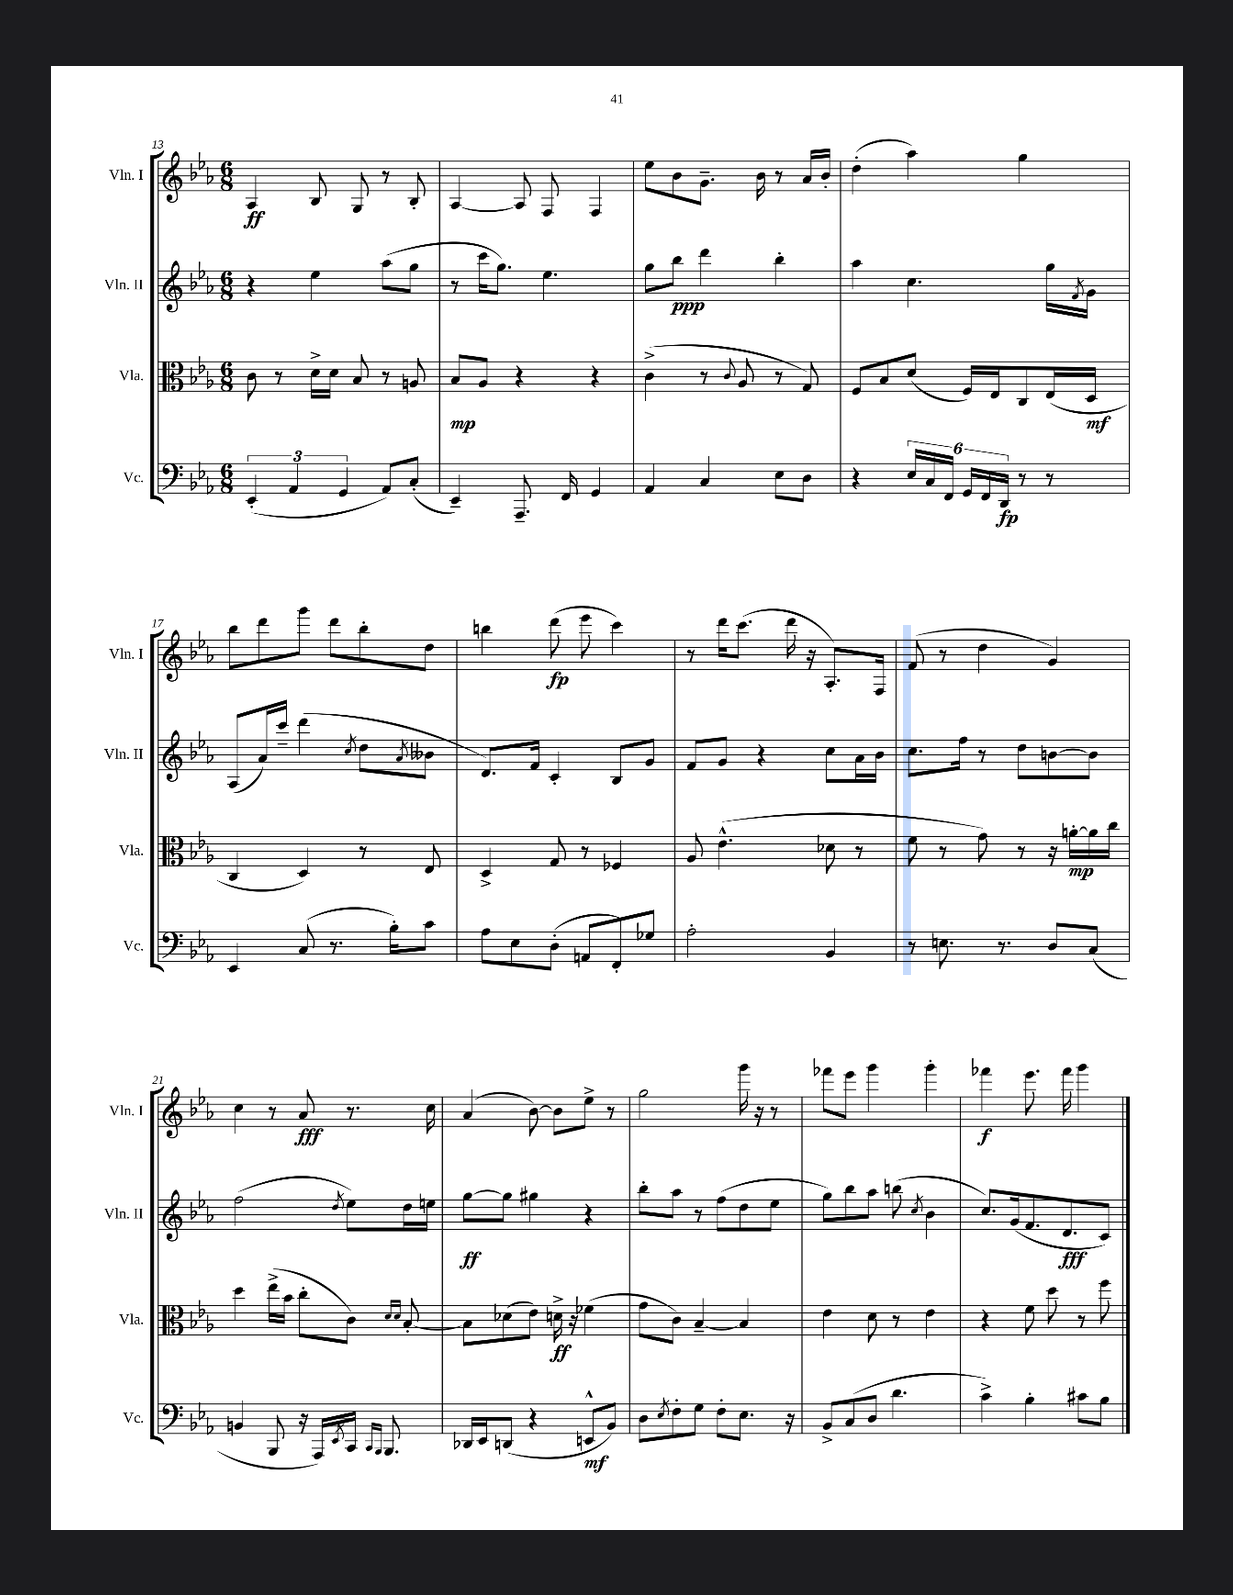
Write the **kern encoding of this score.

**kern	**kern	**kern	**kern
*staff4	*staff3	*staff2	*staff1
*clefF4	*clefC3	*clefG2	*clefG2
*k[b-e-a-]	*k[b-e-a-]	*k[b-e-a-]	*k[b-e-a-]
*M6/8	*M6/8	*M6/8	*M6/8
(6EE-'	8c	4r	4A-
.	8r	.	.
6AA-	.	.	.
.	16d^	4ee-	8B-
.	16d	.	.
6GG	.	.	.
.	8B-	.	8G
8AA-)	8r	(8aa-	8r
(8C'	8A	8gg	8B-'
=	=	=	=
4EE-~)	8B-	8r	[4A-
.	8A-	16ccc	.
.	.	8.gg)	.
8.AAA-~	4r	.	8A-]
.	.	4.ee-	8F
16FF	.	.	.
4GG	4r	.	4F
=	=	=	=
4AA-	(4c^	8gg	8ee-
.	.	8bb-	8b-
4C	8r	4ddd	8.g~
.	8qqc	.	.
.	8A-	.	.
.	.	.	16b-
8E-	8r	4bb-'	8r
8D	8G)	.	16a-
.	.	.	16b-'
=	=	=	=
4r	8F	4aa-	(4dd'
.	8B-	.	.
24E-	(8d	4.cc	4aa-)
24C	.	.	.
24FF	.	.	.
24GG	16F)	.	.
24FF	.	.	.
.	16E-	.	.
24DD	.	.	.
8r	8C	.	4gg
8r	(16E-	16gg	.
.	.	8qf	.
.	16D	16g	.
=	=	=	=
4EE-	4C	(8A-	8bb-
.	.	16a-)	8ddd
.	.	16ccc~	.
(8C	4D)	(4ddd	8ggg
8.r	.	.	8ddd
.	.	8qcc	.
.	8r	8dd	8bb-'
16B-')	.	.	.
.	.	8qa-	.
8c	8E-	8b--	8dd
=	=	=	=
8A-	4D^	8.d)	4bb
8E-	.	.	.
.	.	16f	.
(8D'	8G	4c'	(8ddd
8AA	8r	.	8eee-
8FF')	4F-	8B-	4ccc)
8G-	.	8g	.
=	=	=	=
2A-'	8A-	8f	8r
.	(4.e-^^	8g	16ddd
.	.	.	(8.ccc
.	.	4r	.
.	.	.	16ddd
.	.	.	16r
4BB-	8d-	8cc	8.A-')
.	8r	16a-	.
.	.	16b-	16F
=	=	=	=
8r	8f	8.cc	(8f
8.E	8r	.	8r
.	.	16ff	.
.	8g)	8r	4dd
8.r	.	.	.
.	8r	8dd	.
8D	16r	[8b	4g)
.	[16a'	.	.
(8C	16a]	8b]	.
.	16cc	.	.
=	=	=	=
4BB	4dd	(2ff	4cc
8BBB-	(16ee-^	.	8r
.	16b-	.	.
16r	8cc'	.	8a-
16AAA-)	.	.	.
8qEE-	.	8qdd	.
16CC	8c)	8ee-)	8.r
16qqCC	.	.	.
16qqBBB-	.	.	.
8.BBB-	.	.	.
.	16qqd	.	.
.	16qqd	.	.
.	[8B-'	16dd	.
.	.	16ee	16cc
=	=	=	=
16DD-	8B-]	[8gg	(4a-
16EE-	.	.	.
(8DD	(8d-	8gg]	.
4r	8e-)	4gg#	[8b-)
.	16d^	.	8b-]
.	16r	.	.
8EE^^	(4f-	4r	8ee-^
8BB-)	.	.	8r
=	=	=	=
8D	8g	8bb-'	2gg
8qE-	.	.	.
8F'	8c)	8aa-	.
8G	[4B-~	8r	.
8F'	.	(8ff	.
8.E-	4B-]	8dd	16ggg
.	.	.	16r
.	.	8ee-	8r
16r	.	.	.
=	=	=	=
8BB-^	4e-	8gg)	8fff-
(8C	.	8bb-	8eee-
8D	8d	8aa-	4ggg
4.d	8r	(8bb	.
.	.	8qcc	.
.	4e-	4b-	4ggg'
=	=	=	=
4c^)	4r	8.cc)	4fff-
.	.	(16g	.
4B-'	8f	8.f	8.eee-
.	8dd	.	.
.	.	8.d	16fff-
8c#	8r	.	4ggg
8B-	8ff	8c)	.
==	==	==	==
*-	*-	*-	*-
